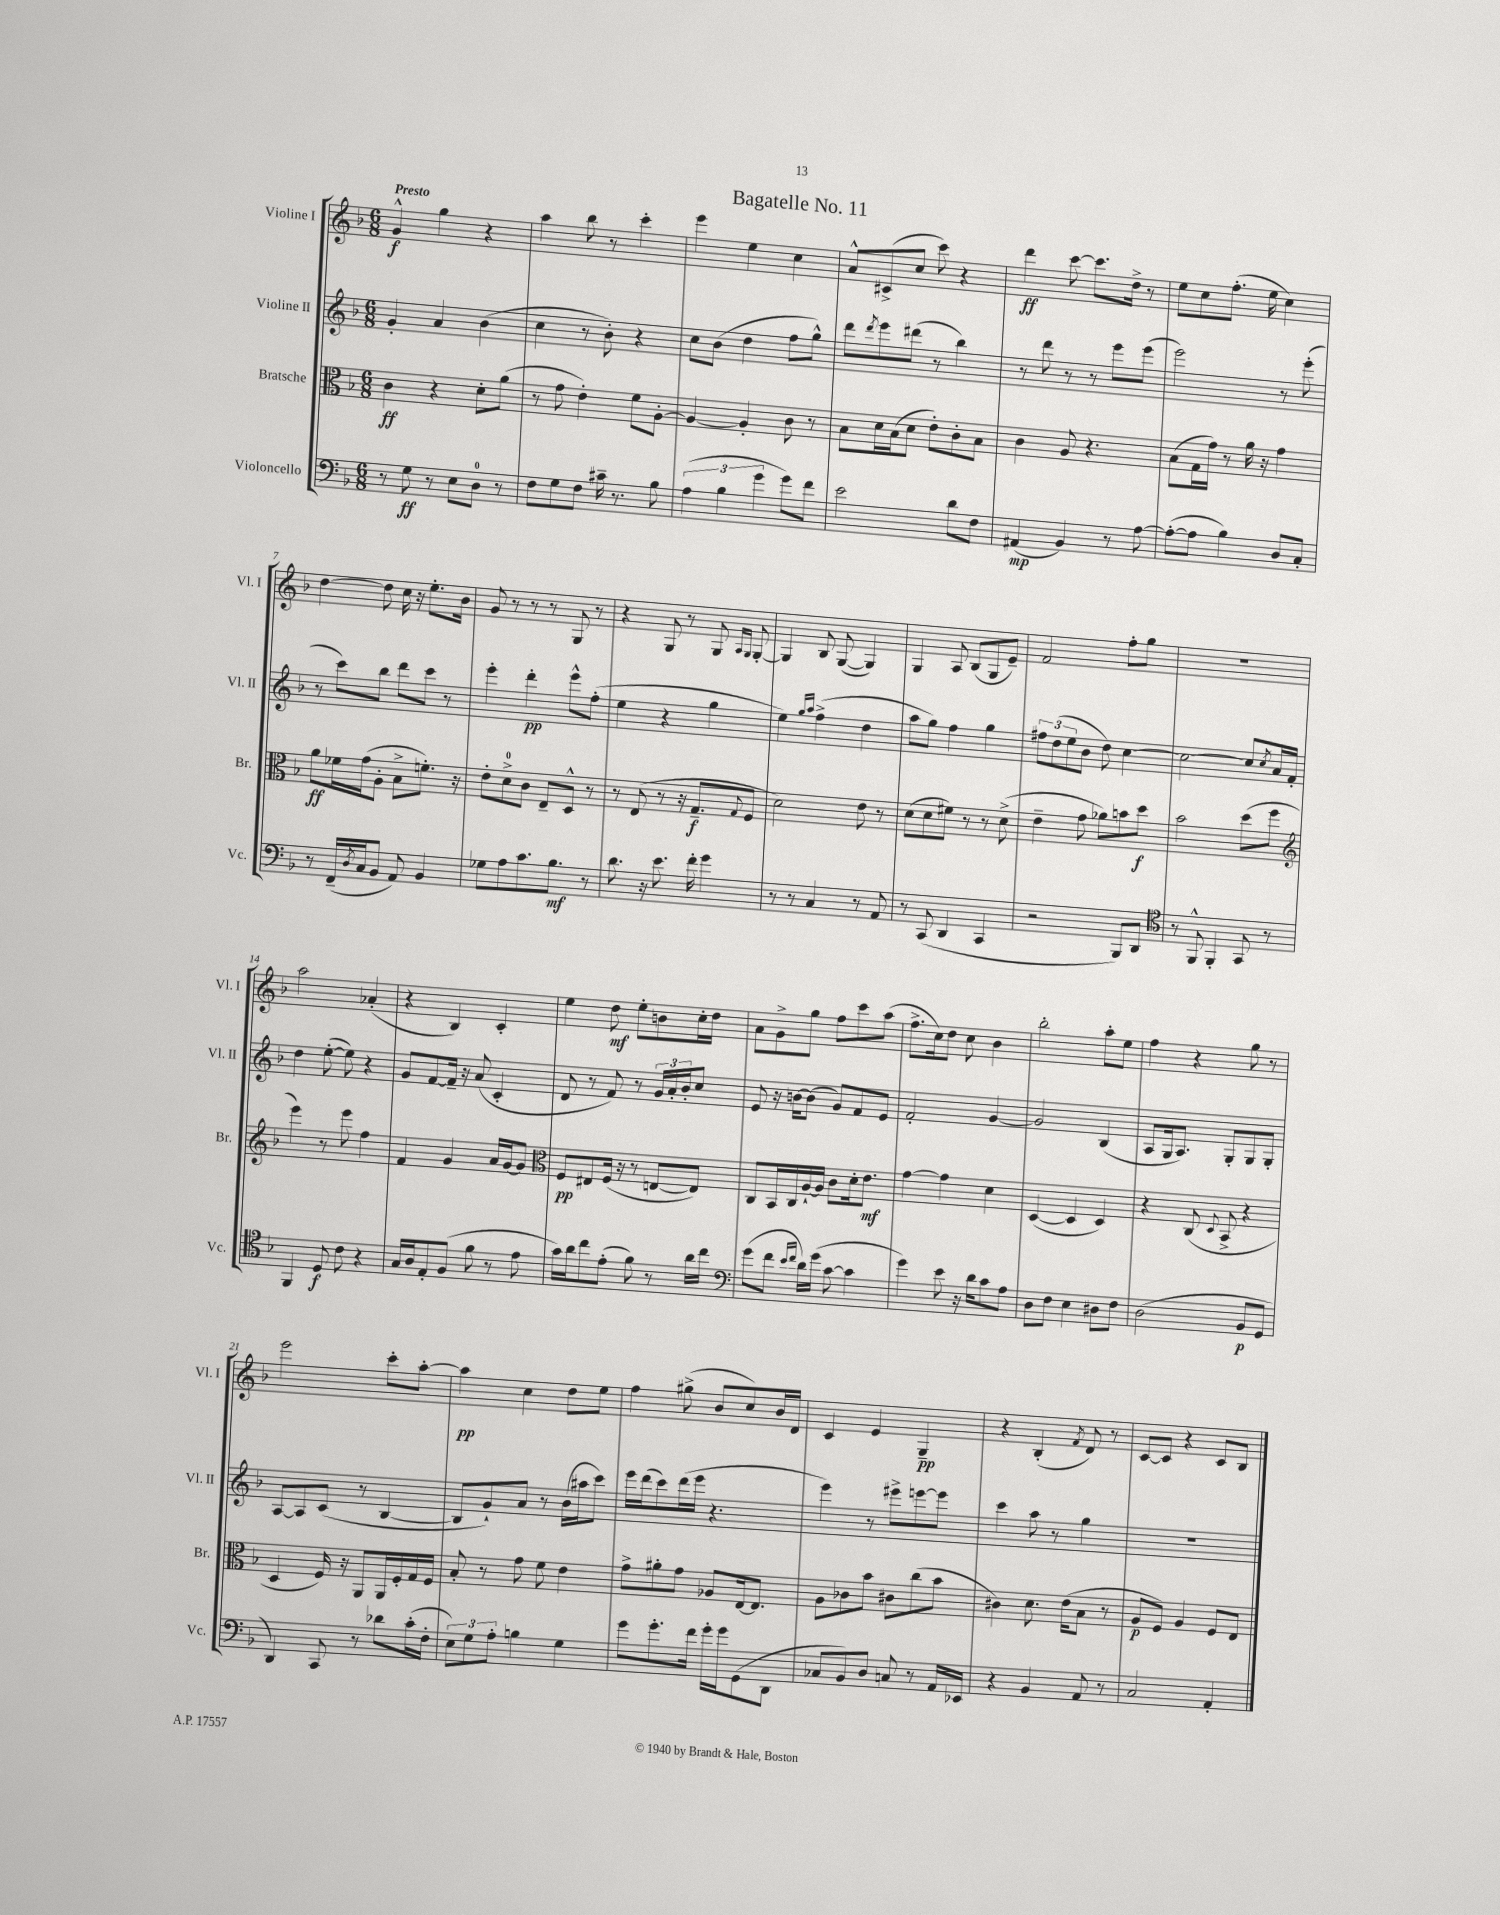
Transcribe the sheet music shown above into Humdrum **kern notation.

**kern	**kern	**kern	**kern
*staff4	*staff3	*staff2	*staff1
*clefF4	*clefC3	*clefG2	*clefG2
*k[b-]	*k[b-]	*k[b-]	*k[b-]
*M6/8	*M6/8	*M6/8	*M6/8
8r	4c\	4g'/	4g^^/
8G\	.	.	.
8r	4r	4a/	4gg\
8E\L	.	.	.
8D\J	8d'\L	(4b-\	4r
8r	(8a\J	.	.
=	=	=	=
8F\L	8r	4cc\	4aa\
8G\	8g\	.	.
8F\J	4e'\)	8r	8bb-\
16c#~\	.	8b-'\)	8r
8.r	.	.	.
.	8f\L	4r	4ccc'\
8B-\	[8A'\J	.	.
=	=	=	=
(6A\	4A/_	8cc\L	4eee\
.	.	(8b-\J	.
6B-\	.	.	.
.	4A'/]	4dd\	4ee\
6g\	.	.	.
8g\L)	8c\	8ff\L	4cc\
8f\J	8r	8gg^^\J)	.
=	=	=	=
2e\	8B-\L	8ddd\L	8a^^/L
.	.	8qddd/	.
.	16d\L	8eee\	(8c#^/
.	(16B-\J	.	.
.	8d\J	(8ddd#\J	8cc/J
.	8e'\L)	8r	8ccc\)
8d\L	8c'\	4bb-\)	4r
8F\J	8B-\J	.	.
=	=	=	=
(4AA#/	4c\	8r	4ddd\
.	.	8ddd\	.
4BB-/)	8A/	8r	[8ccc\
.	4.r	8r	8.ccc\]L
8r	.	8eee\L	.
.	.	.	16dd^\Jk
[8A\	.	(8eee\J	8r
=	=	=	=
(8A'\_L	(8B-\L	2eee\)	8ee\L
8A\]J	16G\L	.	8cc\
.	16g\JJ)	.	.
4B-\)	8r	.	(8.ff'\J
.	16a\	.	.
.	16r	.	16ee\
8D/L	4g\	8r	4cc\)
8C'/J	.	(8eee'\	.
=	=	=	=
8r	8a\L	8r	[4dd\
(16FF~/LL	16f-\L	8ccc\L)	.
8qD/	.	.	.
16C/J	(16g\J	.	.
8BB-/J	8A'\J	8bb-\J	8dd\]
8AA/)	8B-^\L	8ddd\L	16cc\
.	.	.	16r
4BB-/	8.f'\J)	8ccc\J	8.ee'\L
.	.	8r	.
.	16r	.	16b-\Jk
=	=	=	=
8G-\L	8e'\L	4eee'\	8g/
8A\	8d^\	.	8r
8.c\	8c\J	4ddd'\	8r
.	8E~/L	.	8r
8.B-\J	.	.	.
.	8D^^/J	8eee^^\L	8G/
8r	8r	(8ff'\J	8r
=	=	=	=
8.d\	8r	4ee\	4r
.	(8E/	.	.
16r	.	.	.
8.e\	8r	4r	8G/
.	16r	.	8r
16f'\	8.G~/L	.	.
4g\	.	4gg\	8G/
.	.	.	16qqA/LL
.	8qqG/	.	16qqG/JJ
.	8F/J	.	[8G'/
=	=	=	=
8r	2d\)	4ee\)	4G/]
8r	.	.	.
.	.	16qqgg/LL	.
.	.	16qqaa/JJ	.
4C/	.	(4ff^\	8B-/
.	.	.	([8G/
8r	8e\	4dd\	4G/])
8AA/	8r	.	.
=	=	=	=
8r	(8d\L	8aa\L	4G/
(8CC/	8d\	8gg\J)	.
4DD/	8f#\J)	4ff\	8A/
.	8r	.	(8B-/L
4CC/	8r	4gg\	8G/
.	(8d^\	.	8e~/J)
=	=	=	=
2r	4e~\	12ff#\L	2f/
.	.	(12dd\	.
.	.	12ee\	.
.	8g\	8b-\J	.
.	8a-\L)	8dd\)	.
8BBB-/L)	8b\	[4cc\	8ff'\L
8DD/J	8dd\J	.	8gg\J
=	=	=	=
*clefC4	*	*	*
8r	2b-\	2cc\_	2.r
8FF^^/	.	.	.
4FF'/	.	.	.
8GG/	(8dd\L	8cc/]L	.
.	.	8qcc/	.
8r	8ff\J	16a/L	.
.	.	16f'/JJ	.
=	=	=	=
*	*clefG2	*	*
4FF/	4eee\)	4dd\	2aa\
8D/	8r	([8ee'\	.
8c\	8eee\	8ee\])	.
4r	4ff\	4r	(4a-'/
=	=	=	=
16G/LL	4f/	8g/L	4r
16A/J	.	.	.
8E'/	.	[8f/	.
(8F/J	4g/	16f~/]Jk	4B-/)
.	.	16r	.
8f\	.	(8a/	.
8r	16a/LL	4c'/	4c'/
.	[16g/J	.	.
8e\	8g/]J	.	.
=	=	=	=
*	*clefC3	*	*
16g\LL)	8F/L	8d/	4ee\
16a\J	.	.	.
8cc\	8E#/	8r	.
(8e'\J	(16F/Jk	8f/)	8dd\
.	16r	.	.
8f\)	8r	8r	8ee'\L
8r	[8E/L	24g/LL	8b\
.	.	24a'/	.
.	.	24b-'/J	.
16a\LL	8E/]J)	8cc/J	16cc'\L
16cc\JJ	.	.	16dd\JJ
=	=	=	=
*clefF4	*	*	*
(8g\L	8C/L	8e/	8a\L
8f\J	16BB-/L	16r	8g^\
.	16C/	[16b\LK	.
16qqe/LL	.	.	.
16qqf/JJ	.	.	.
16d\LL)	[16A`/	(8b\]J	8gg\J
(16g\JJ	16A/]JJ	.	.
[8c\	8c\L	8g/L)	8ff\L
4c\]	16d'\k	8f/	8ccc\
.	8.e\J	.	.
.	.	8e/J	(8aa\J
=	=	=	=
4g\)	[4g\	2f'/	8.ff^\L
.	.	.	16cc\k)
8e\	4g\]	.	8dd\J
16r	.	.	8cc\
16d\LK	.	.	.
8c\	4d\	[4g/	4b-\
8A\J	.	.	.
=	=	=	=
8D\L	([4D/	2g/]	2bb-'\
8F\J	.	.	.
4E\	4D/]	.	.
8D#\L	4D/)	(4B-/	8aa'\L
8F\J	.	.	8ee\J
=	=	=	=
(2D\	4r	8A/L	4ff\
.	.	16G/k	.
.	.	8.A/J)	.
.	(8C/	.	4r
.	8qqD/	.	.
.	8BB-^/	8G'/L	.
8BB-/L	4r	8G/	8gg\
8GG/J	.	8G'/J	8r
=	=	=	=
4DD/)	4D/	[8A/L	2eee\
.	.	8A/]	.
8CC/	16F/)	(8c/J	.
.	16r	.	.
8r	8AA/L	8r	.
8d-\L	16AA/L	[4B-/	8ccc'\L
.	16F'/	.	.
(16c'\L	16G/	.	[8aa'\J
16F'\JJ	16F/JJ	.	.
=	=	=	=
12E\L)	8B-'/	8B-/]L	4aa\]
12G\	.	.	.
.	8r	8g`/)	.
12A'\J	.	.	.
4B\	8g\	8a/J	4cc\
.	8f\	8r	.
4G\	4e\	(16b-\LL	8dd\L
.	.	16aa#\J	.
.	.	8ccc\J)	8ee\J
=	=	=	=
8g\L	8g^\L	16eee\LL	4ff\
.	.	(16ddd\J	.
8.g'\	8a#'\	8ccc\)	.
.	8g\J	(16ddd\L	(8gg#^\
16f\Jk	.	16eee\JJ	.
16g'\LL	8A-/L	4.r	8b-/L
16g\J	.	.	.
(8GG\	[16E/k	.	8cc/)
.	8.E/]J	.	.
8DD\J	.	.	16b-/L
.	.	.	16d/JJ
=	=	=	=
8C-/L	8A\L	4eee\)	4c/
8BB-/)	8c-\	.	.
8D/J	8b-\J	8r	4e/
8C/	8c#\L	8eee#^\L	.
8r	(8cc\	[8eee\	4G~/
16AA/LL	8b-\J	8eee\]J	.
16EE-/JJ	.	.	.
=	=	=	=
4r	4c#\)	4ccc\	4r
4BB-/	8.d\	8aa\	(4B-'/
.	.	8r	.
.	(16e\LK	.	.
.	.	.	8qf/
8AA/	8B-\J	4gg\	8d/)
8r	8r	.	8r
=	=	=	=
2C/	8A/L	2.r	[8c/L
.	8F/J)	.	8c/]J
.	4A/	.	4r
4AA'/	8F/L	.	8c/L
.	8E/J	.	8B-/J
==	==	==	==
*-	*-	*-	*-
